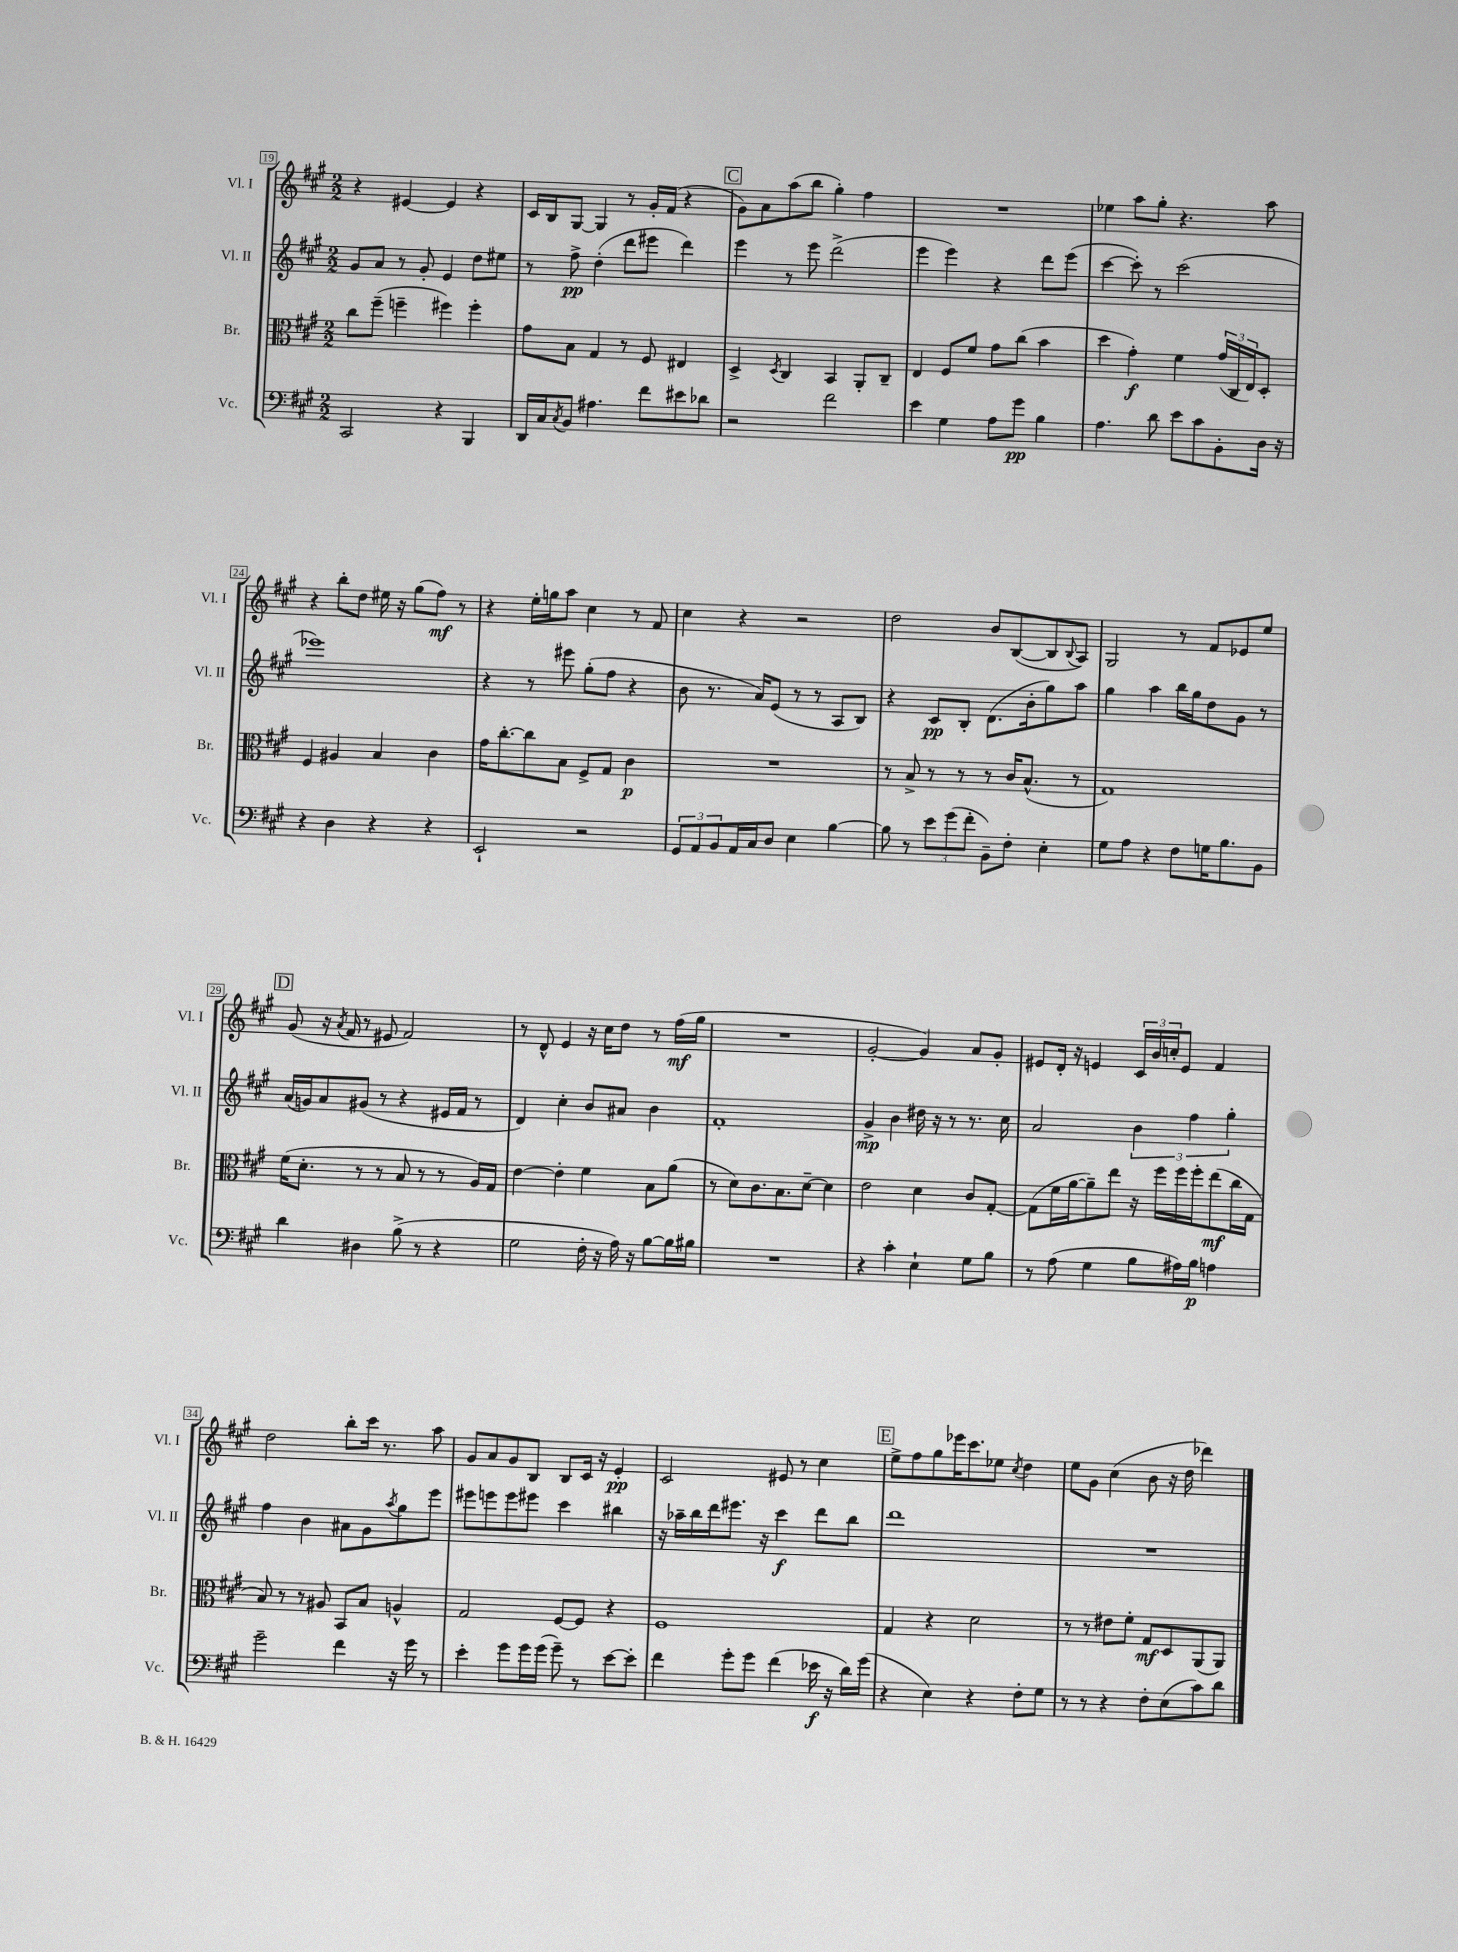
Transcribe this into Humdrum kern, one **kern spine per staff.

**kern	**dynam	**kern	**dynam	**kern	**dynam	**kern	**dynam
*part4	*part4	*part3	*part3	*part2	*part2	*part1	*part1
*staff4	*staff4	*staff3	*staff3	*staff2	*staff2	*staff1	*staff1
*I"Vc.	*	*I"Br.	*	*I"Vl. II	*	*I"Vl. I	*
*I'Vc.	*	*I'Br.	*	*I'Vl. II	*	*I'Vl. I	*
*clefF4	*	*clefC3	*	*clefG2	*	*clefG2	*
*k[f#c#g#]	*	*k[f#c#g#]	*	*k[f#c#g#]	*	*k[f#c#g#]	*
*M2/2	*	*M2/2	*	*M2/2	*	*M2/2	*
=19	=19	=19	=19	=19	=19	=19	=19
2CC#/	.	8cc#\L	.	8g#/L	.	4r	.
.	.	(8ff#~\J	.	8a/J	.	.	.
.	.	4ffn~\	.	8r	.	[4e#X/	.
.	.	.	.	8g#'/	.	.	.
4r	.	4ff#X\)	.	4e/	.	4e#/]	.
4BBB/	.	4ff#'\	.	8dd\L	.	4r	.
.	.	.	.	8ee#X\J	.	.	.
=20	=20	=20	=20	=20	=20	=20	=20
16DD/LL	.	8g#\L	.	8r	.	16c#/LL	.
16C#/J	.	.	.	.	.	16B/J	.
8qC#/	.	.	.	.	.	.	.
8BB/J	.	8B\J	.	8ff#^\	pp	[8G#/J	.
4.A#X\	.	4G#/	.	(4dd'\	.	4G#/]	.
.	.	8r	.	8ddd\L	.	8r	.
8f#\L	.	8F#/	.	8eee#X\J	.	16g#'/LL	.
.	.	.	.	.	.	(16f#/JJ	.
8e#X\	.	4E#X/	.	4ddd\)	.	4r	.
8d-X\J	.	.	.	.	.	.	.
!!LO:REH:place=s1:t=C
=21	=21	=21	=21	=21	=21	=21	=21
2r	.	4D^/	.	4eee\	.	8g#\L)	.
.	.	.	.	.	.	8a\	.
.	.	8qD/	.	.	.	.	.
.	.	4C#/	.	8r	.	(8aa\	.
.	.	.	.	8eee\	.	8bb\J	.
2f#\	.	4BB/	.	(2ddd^\	.	4gg#'\)	.
.	.	8AA'/L	.	.	.	4ff#\	.
.	.	8C#~/J	.	.	.	.	.
=22	=22	=22	=22	=22	=22	=22	=22
4e\	.	4E/	.	4eee\	.	1r	.
4G#\	.	8F#/L	.	4eee\)	.	.	.
.	.	8f#/J	.	.	.	.	.
8A\L	.	8g#\L	.	4r	.	.	.
8g#\J	pp	(8cc#\J	.	.	.	.	.
4B\	.	4b\	.	8ddd\L	.	.	.
.	.	.	.	(8eee\J	.	.	.
=23	=23	=23	=23	=23	=23	=23	=23
4.A\	.	4dd\	.	[4ccc#\	.	4ee-X\	.
.	.	4g#'\)	f	8ccc#'\])	.	8aa\L	.
8d\	.	.	.	8r	.	8gg#'\J	.
8e\L	.	4f#\	.	(2ccc#\	.	4.r	.
8c#\	.	.	.	.	.	.	.
8BB'\	.	(24g#/LL	.	.	.	.	.
.	.	24C#/	.	.	.	.	.
.	.	24E/J)	.	.	.	.	.
16D\Jk	.	8D'/J	.	.	.	8aa\	.
16r	.	.	.	.	.	.	.
!!LO:LB:g=z
=24	=24	=24	=24	=24	=24	=24	=24
4r	.	4F#/	.	1eee-X)	.	4r	.
4D\	.	4A#X/	.	.	.	8bb'\L	.
.	.	.	.	.	.	8dd\J	.
4r	.	4B/	.	.	.	16ee#X\	.
.	.	.	.	.	.	16r	.
.	.	.	.	.	.	(8gg#\L	.
4r	.	4c#\	.	.	.	8ff#\J)	mf
.	.	.	.	.	.	8r	.
=25	=25	=25	=25	=25	=25	=25	=25
2EE`/	.	16g#\KL	.	4r	.	4r	.
.	.	[8.cc#'\	.	.	.	.	.
.	.	8cc#\]	.	8r	.	16ee'\LL	.
.	.	.	.	.	.	16ggn\J	.
.	.	8B\J	.	8eee#X\	.	8aa\J	.
2r	.	8F#^/L	.	(8gg#'\L	.	4cc#\	.
.	.	8G#/J	.	8ff#\J	.	.	.
.	.	4c#\	p	4r	.	8r	.
.	.	.	.	.	.	8f#/	.
=26	=26	=26	=26	=26	=26	=26	=26
12GG#/L	.	1r	.	8b\	.	4cc#\	.
12AA/	.	.	.	.	.	.	.
.	.	.	.	8.r	.	.	.
12BB/	.	.	.	.	.	.	.
16AA/L	.	.	.	.	.	4r	.
16C#/J	.	.	.	16a/KL)	.	.	.
8D/J	.	.	.	(8e/J	.	.	.
4E\	.	.	.	8r	.	2r	.
.	.	.	.	8r	.	.	.
[4B\	.	.	.	8A/L	.	.	.
.	.	.	.	8B/J)	.	.	.
=27	=27	=27	=27	=27	=27	=27	=27
8B\]	.	8r	.	4r	.	2dd\	.
8r	.	8B^/	.	.	.	.	.
12e\L	.	8r	.	8c#/L	pp	.	.
(12g#\	.	.	.	.	.	.	.
.	.	8r	.	8B'/J	.	.	.
12f#'\J	.	.	.	.	.	.	.
8BB~\L)	.	8r	.	(8.d\L	.	8b/L	.
8F#'\J	.	16c#/KL	.	.	.	([8B/	.
.	.	(8.B^^/J	.	16b'\k	.	.	.
4E'\	.	.	.	8gg#\)	.	8B/]	.
.	.	.	.	.	.	8qqB/	.
.	.	8r	.	8aa\J	.	8A/J)	.
=28	=28	=28	=28	=28	=28	=28	=28
8G#\L	.	1G#)	.	4gg#\	.	2G#/	.
8A\J	.	.	.	.	.	.	.
4r	.	.	.	4aa\	.	.	.
8F#\L	.	.	.	16bb\LL	.	8r	.
.	.	.	.	16gg#\J	.	.	.
16Gn\K	.	.	.	8dd\	.	8f#/L	.
8.B\	.	.	.	.	.	.	.
.	.	.	.	8g#\J	.	8e-X/	.
8BB\J	.	.	.	8r	.	8ee/J	.
!!LO:LB:g=z
!!LO:REH:place=s1:t=D
=29	=29	=29	=29	=29	=29	=29	=29
4d\	.	(16f#\KL	.	(16a/LL	.	(8g#/	.
.	.	8.d'\J	.	16gn/J)	.	.	.
.	.	.	.	8a/	.	16r	.
.	.	.	.	.	.	8qa/	.
.	.	.	.	.	.	16f#/	.
4D#X\	.	8r	.	(8g#X/J	.	8r	.
.	.	8r	.	8r	.	8e#X/	.
(8B^\	.	8B/	.	4r	.	2f#/)	.
8r	.	8r	.	.	.	.	.
4r	.	8r	.	16e#X/LL	.	.	.
.	.	.	.	16f#/JJ	.	.	.
.	.	16A/LL)	.	8r	.	.	.
.	.	16G#/JJ	.	.	.	.	.
=30	=30	=30	=30	=30	=30	=30	=30
2G#\	.	[4e\	.	4d/)	.	8r	.
.	.	.	.	.	.	8d^^/	.
.	.	4e'\]	.	4cc#'\	.	4e/	.
16F#'\	.	4f#\	.	8b/L	.	16r	.
16r	.	.	.	.	.	16cc#\KL	.
16A\)	.	.	.	8a#X/J	.	8dd\J	.
16r	.	.	.	.	.	.	.
[8B\L	.	8B\L	.	4b\	.	8r	.
16B\L]	.	(8a\J	.	.	.	(16ff#\LL	mf
16B#X\JJ	.	.	.	.	.	16gg#\JJ	.
=31	=31	=31	=31	=31	=31	=31	=31
1r	.	8r	.	1f#'	.	1r	.
.	.	8d\L)	.	.	.	.	.
.	.	8.c#\	.	.	.	.	.
.	.	8.B\	.	.	.	.	.
.	.	[8d~\J	.	.	.	.	.
.	.	4d\]	.	.	.	.	.
=32	=32	=32	=32	=32	=32	=32	=32
4r	.	2e\	.	4g#^/	mp	[2g#'/	.
4c#'\	.	.	.	4b\	.	.	.
4E`\	.	4d\	.	16dd#X\	.	4g#/])	.
.	.	.	.	16r	.	.	.
.	.	.	.	8r	.	.	.
8G#\L	.	8c#/L	.	8.r	.	8a/L	.
8B\J	.	[8G#'/J	.	.	.	8g#'/J	.
.	.	.	.	16cc#\	.	.	.
=33	=33	=33	=33	=33	=33	=33	=33
8r	.	(8G#\L]	.	2a/	.	8e#X/L	.
(8A\	.	16f#\L	.	.	.	16d'/Jk	.
.	.	[16a\J	.	.	.	16r	.
4G#\	.	8a~\])	.	.	.	4en/	.
.	.	8ee\J	.	.	.	.	.
8B\L	.	16r	.	6b\	.	24c#/LL	.
.	.	.	.	.	.	24b/	.
.	.	16ff#\LL	.	.	.	.	.
.	.	.	.	.	.	24ccn'/J	.
16A#X\L)	.	16ff#\	.	.	.	8e/J	.
.	.	.	.	6ff#\	.	.	.
16B\JJ	p	16ff#'\J	.	.	.	.	.
4An\	.	(8ee\	mf	.	.	4f#/	.
.	.	.	.	6gg#'\	.	.	.
.	.	16cc#\L	.	.	.	.	.
.	.	16G#\JJ	.	.	.	.	.
!!LO:LB:g=z
=34	=34	=34	=34	=34	=34	=34	=34
2g#~\	.	8B/)	.	4ff#\	.	2dd\	.
.	.	8r	.	.	.	.	.
.	.	8r	.	4b\	.	.	.
.	.	8A#X/	.	.	.	.	.
4f#\	.	8BB/L	.	8a#X\L	.	8bb'\L	.
.	.	8B/J	.	8g#\	.	16ccc#\Jk	.
.	.	.	.	.	.	8.r	.
.	.	.	.	8qaa/	.	.	.
16r	.	4An^^/	.	8gg#\	.	.	.
16g#\	.	.	.	.	.	.	.
8r	.	.	.	8eee\J	.	8aa\	.
=35	=35	=35	=35	=35	=35	=35	=35
4e'\	.	2G#/	.	8eee#X\L	.	8g#/L	.
.	.	.	.	8eeen\	.	8a/	.
8g#\L	.	.	.	8eee\	.	8g#/	.
16g#\L	.	.	.	8eee#X\J	.	8B/J	.
(16g#\JJ	.	.	.	.	.	.	.
8g#~\)	.	[8F#/L	.	4ccc#\	.	8B/L	.
8r	.	8F#/J]	.	.	.	16c#/Jk	.
.	.	.	.	.	.	16r	.
[8e\L	.	4r	.	4bb#X\	.	4e'/	pp
8e'\J]	.	.	.	.	.	.	.
=36	=36	=36	=36	=36	=36	=36	=36
4f#\	.	1F#	.	16r	.	2c#/	.
.	.	.	.	16aa-X~\LL	.	.	.
.	.	.	.	16bb\	.	.	.
.	.	.	.	16ddd\J	.	.	.
8g#'\L	.	.	.	8.eee#X\J	.	.	.
8g#\J	.	.	.	.	.	.	.
.	.	.	.	16r	.	.	.
(4f#\	.	.	.	4ccc#\	f	8e#X/	.
.	.	.	.	.	.	8r	.
16e-X\	f	.	.	8ddd\L	.	4cc#\	.
16r	.	.	.	.	.	.	.
16d\LL)	.	.	.	8bb\J	.	.	.
(16g#\JJ	.	.	.	.	.	.	.
!!LO:REH:place=s1:t=E
=37	=37	=37	=37	=37	=37	=37	=37
4r	.	4G#/	.	1ddd	.	8ee^\L	.
.	.	.	.	.	.	8ff#\	.
4E\)	.	4r	.	.	.	8gg#\	.
.	.	.	.	.	.	16eee-X\K	.
.	.	.	.	.	.	8.ccc#\	.
4r	.	2d\	.	.	.	.	.
.	.	.	.	.	.	8ee-X\J	.
.	.	.	.	.	.	8qcc#/	.
8F#'\L	.	.	.	.	.	4dd\	.
8G#\J	.	.	.	.	.	.	.
=38	=38	=38	=38	=38	=38	=38	=38
8r	.	8r	.	1r	.	8ee\L	.
8r	.	8r	.	.	.	8g#\J	.
4r	.	8e#X\L	.	.	.	(4cc#\	.
.	.	8f#'\J	.	.	.	.	.
8F#'\L	.	8G#/L	mf	.	.	8b\	.
(8E\	.	8D/	.	.	.	16r	.
.	.	.	.	.	.	16dd\	.
8c#\)	.	(8AA/	.	.	.	4ddd-X\)	.
8d\J	.	8AA/J)	.	.	.	.	.
==	==	==	==	==	==	==	==
*-	*-	*-	*-	*-	*-	*-	*-
